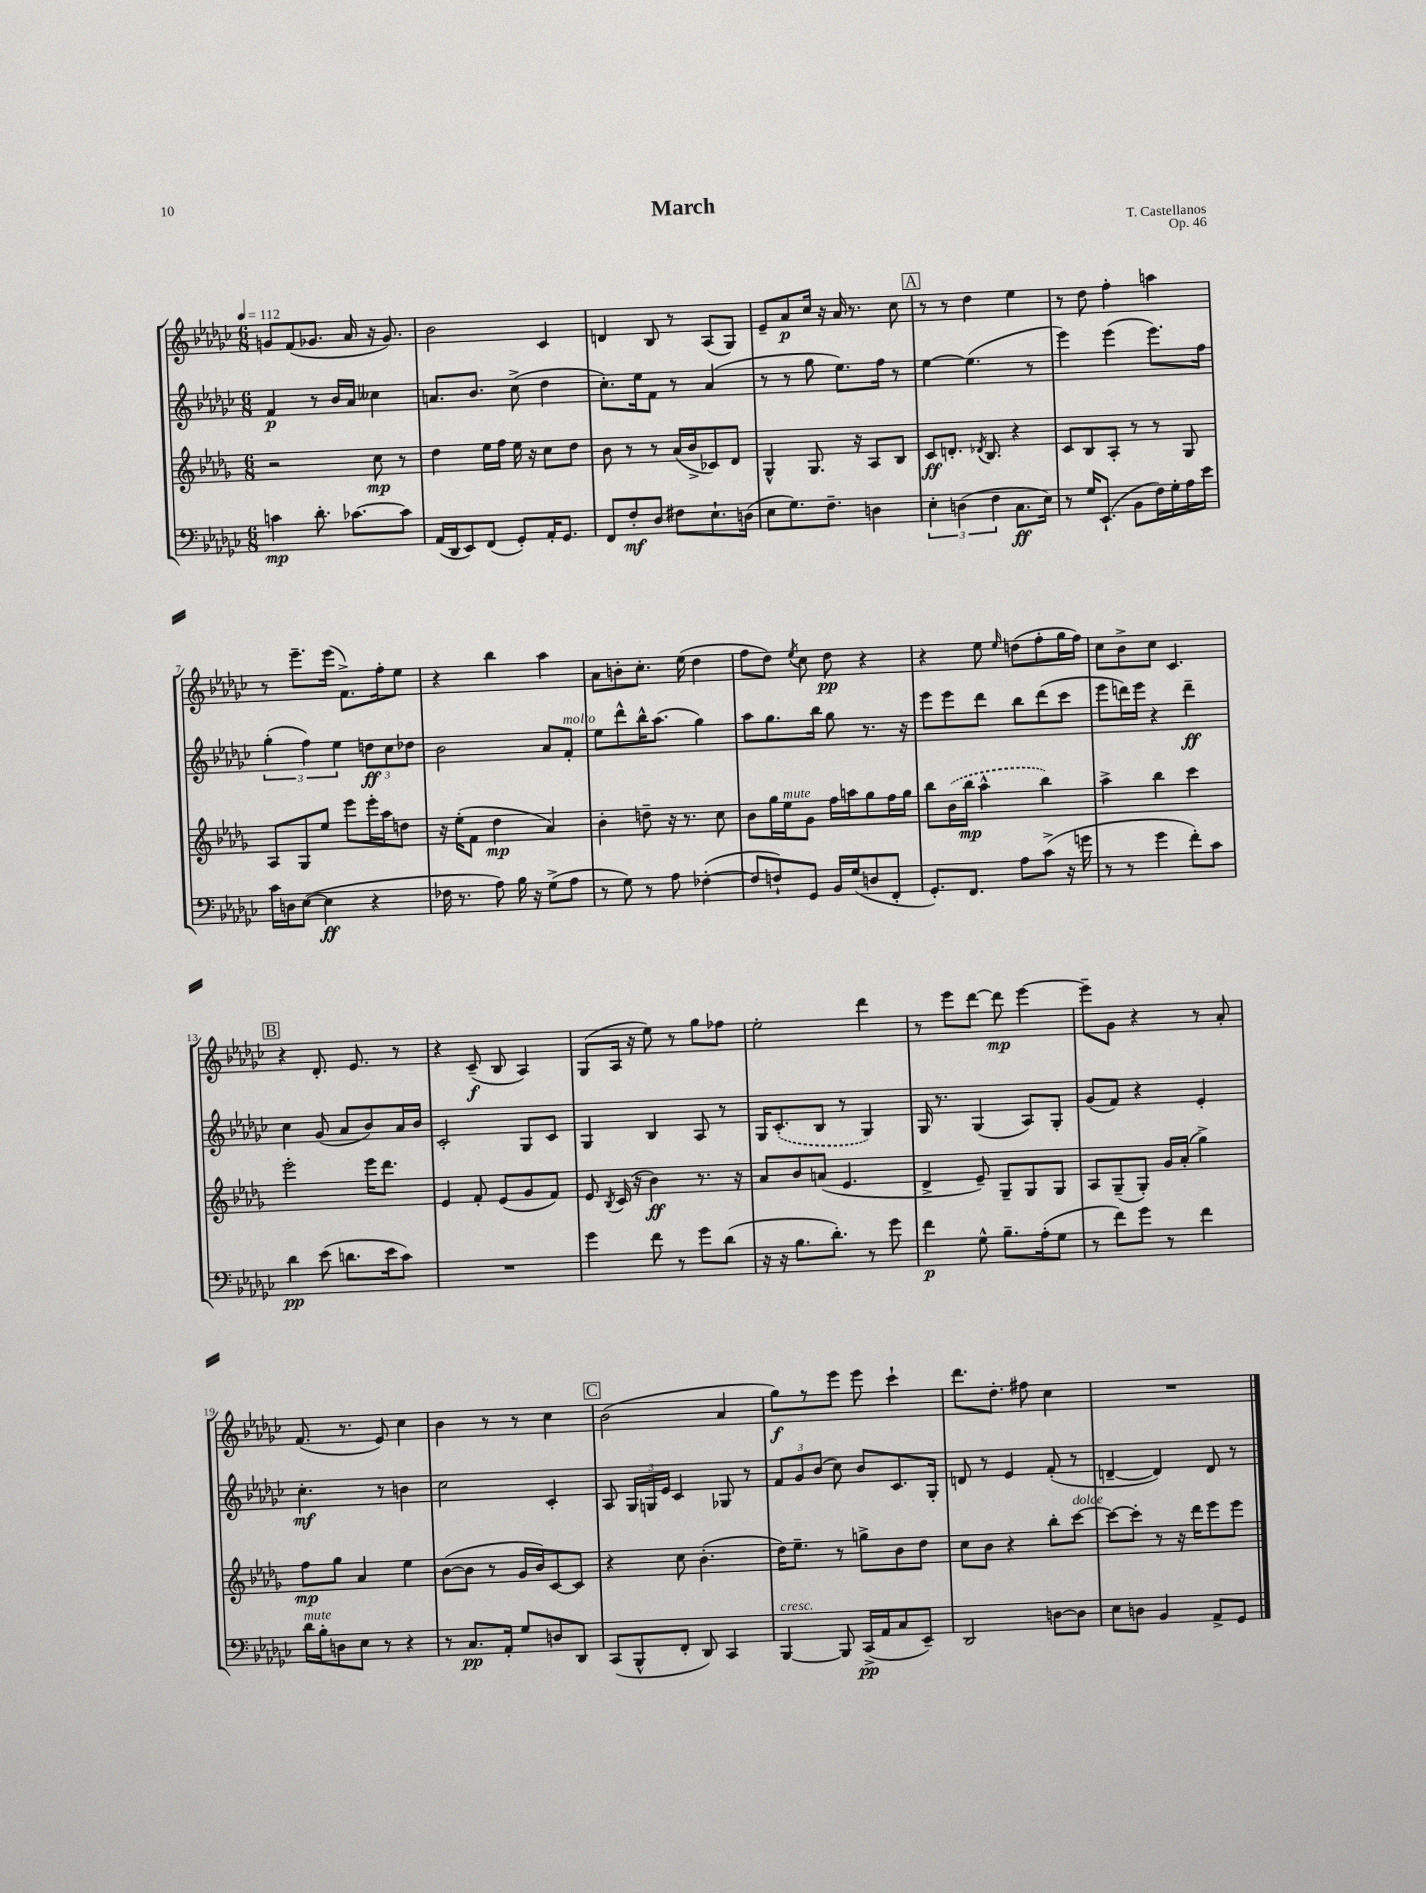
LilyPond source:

\header { title = "March" composer = "T. Castellanos" opus = "Op. 46" }
<<
\new StaffGroup <<
\new Staff = "s0" {
    \clef treble \key ges \major \numericTimeSignature \time 6/8 \tempo 4 = 112
    \autoBeamOff g'8[ f'8( ges'8.] aes'16 r16 ges'8.) |
    bes'2 ces'4 |
    d'4 bes8 r8 aes8[( ges8]) |
    ees'8[-- aes'8\p ces''16] r16 aes'16 r8. ces''8 |
    \mark \markup { \box "A" } r8 r8 des''4 ees''4 |
    r8 des''8 f''4-. a''4 |
    r8 ees'''8.[-- ees'''16]( f'8.[->) f''16-. ees''8] |
    r4 bes''4 aes''4 |
    aes'8[ b'8-. ces''8.]-. ees''16( des''4 |
    f''8[ des''8]) \acciaccatura { ees''8 } ces''8 des''8\pp r4 |
    r4 ees''8 \grace { ees''16 } d''8[( f''8-. ges''16 f''16]) |
    ces''8[ bes'8-> ces''8] ces'4. |
    \mark \markup { \box "B" } r4 des'8.-. ees'8. r8 |
    r4 ces'8--\f( bes8 aes4) |
    ges8[( aes16] r16 ees''8) r8 ges''8[ fes''8] |
    ees''2-. des'''4 |
    r8 ees'''8[ des'''8]~ des'''8\mp ees'''4~ |
    ees'''8[-- ges'8] r4 r8 aes'8-. |
    f'8.( r8. ees'8) ces''4 |
    bes'4 r8 r8 ces''4 |
    \mark \markup { \box "C" } bes'2( aes'4 |
    ges''8[\f) r8 ees'''8] ees'''8 ces'''4-! |
    des'''8.[ des''8.]-. fis''8 ces''4 |
    R2. \bar "|." |
}
\new Staff = "s1" {
    \clef treble \key ges \major \numericTimeSignature \time 6/8
    \autoBeamOff f'4\p r8 bes'16[ aes'16] ceses''4 |
    a'8.[ bes'8.] ces''8->( des''4 |
    ces''8.[-.) ees''16 f'8] r8 aes'4( |
    r8 r8 ges''8 ees''8.[) f''16] r8 |
    \mark \markup { \box "A" } ees''4~ ees''4.( r8 |
    ees'''4) ees'''4( ees'''8.[) f''16] |
    \tuplet 3/2 { ges''4-.( f''4) ees''4 } \tuplet 3/2 { d''8[\ff ces''8 des''8] } |
    bes'2 aes'8[ f'8]-.^\markup { \italic "molto" } |
    ees''8[ des'''8-^ bes''16-^ aes''8.]( ges''4) |
    aes''8[ ges''8. bes''16] ges''8 r8. r16 |
    ees'''8[ ees'''8 des'''8] bes''8[ des'''8( ces'''8] |
    ees'''8[ d'''16) ees'''16] r4 d'''4--\ff |
    \mark \markup { \box "B" } ces''4 ges'8( aes'8[ bes'8) aes'16 bes'16] |
    ces'2-. ges8[ ces'8] |
    ges4 bes4 aes8 r8 |
    ges16[ \once \slurDashed ces'8.-.( bes8] r8 ges4) |
    ges16 r8. ges4( aes8[) ges8]-. |
    ges'8[( f'8]) r4 ees'4-. |
    ces''4.-.\mf r8 b'4 |
    ces''2 ces'4-. |
    \mark \markup { \box "C" } aes8 \tuplet 3/2 { ges16[ g16 ees'16] } ces'4 ges8 r8 |
    \tuplet 3/2 { f'8[ ges'8 bes'8]( } ces''8) bes'8[ ces'8. ges16]-. |
    d'8 r8 ees'4 f'8-.( r8 |
    d'4~-- d'4) d'8 r8 \bar "|." |
}
\new Staff = "s2" {
    \clef treble \key des \major \numericTimeSignature \time 6/8
    \autoBeamOff r2 c''8\mp r8 |
    des''4 ees''16[ f''16] ees''16 r16 c''8[ des''8] |
    bes'8 r8 r8 aes'16[( bes'16-> ces'8) des'8] |
    ges4-^ ges8. r16 aes8[ bes8] |
    \mark \markup { \box "A" } c'8[\ff d'8.]-. \acciaccatura { des'8 } bes8. r4 |
    c'8[ bes8 aes8]-. r8 r8 ges8 |
    aes8[ ges8 ees''8] ees'''8[ ees'''16-. aes''16 d''8] |
    r16 ees''16[-.( f'8] des''4\mp aes'4) |
    bes'4-. d''8-- r16 r8. c''8 |
    bes'8[ ges''16 ees''16^\markup { \italic "mute" } ges'8] f''16[ a''16 ges''8 f''16 ges''16] |
    bes''8[ \once \slurDashed bes'16( bes''16]\mp aes''4-^ bes''4) |
    aes''4-> bes''4 c'''4 |
    \mark \markup { \box "B" } ees'''2-. ees'''16[ des'''8.] |
    ees'4 f'8-. ees'8[( ges'8 f'8]) |
    ees'8 \acciaccatura { bes8 } c'16( r16 bes'4\ff) r8. r16 |
    aes'8[ bes'8 a'8]( ees'4. |
    des'4-> ees'8--) ges8[-- ges8 ges8] |
    aes8[ ges8--( ges8]-.) ges'16[ aes'16]-.( ges''4->) |
    f''8[\mp ges''8] aes'4 ees''4 |
    bes'8[~( bes'8] r8 ges'16[ bes'16) c'8~ c'8] |
    \mark \markup { \box "C" } r4 c''8 bes'4.-.( |
    des''16[) ees''8.]-- r8 g''8[-> bes'8 des''8] |
    c''8[ bes'8] r4 bes''8[-. c'''8]~^\markup { \italic "dolce" } |
    c'''8[~ c'''8]-. r8 r16 des'''16[ ees'''8 ees'''8] \bar "|." |
}
\new Staff = "s3" {
    \clef bass \key ges \major \numericTimeSignature \time 6/8
    \autoBeamOff c'4\mp des'8.-. ces'8.[~ ces'8] |
    aes,16[( des,16 ees,8) f,8]( ges,8[-.) aes,16-. ges,8.] |
    f,8[ f8-.\mf des8] fis8[ ees8.-! d16]( |
    ees8[ ges8.) f8.]-- d4 |
    \mark \markup { \box "A" } \tuplet 3/2 { ees4-. d4( f4 } ces8.[\ff ees16]) |
    r8 ges16[ ees,8.]-!( bes,8[ f16) ges16-. aes16 ees'16] |
    ces'16[ d16 ees8]~( ees4\ff r4 |
    fes16 r8. aes8) bes16 r16 ges8[->( aes8] |
    r8 ges8) r8 aes8 fes4~-.( |
    fes8[ f8-!) ges,8] bes,16[ ges16( d8 f,8]-. |
    ges,8.[-.) f,8.] aes8[ ces'8]->( r16 g'16 |
    r8 r8 ges'4 f'8[-.) ces'8] |
    \mark \markup { \box "B" } des'4\pp ees'8( d'8.[ ees'16 ces'8]) |
    R2. |
    ges'4 f'8 r8 ges'8[ des'8]( |
    r16 r16 bes8.[ des'8.]-.) r8 ges'8 |
    f'4\p ges8-^ bes8.[-- aes16-.( ges8] |
    r8 f'8[) ges'8] r8 f'4 |
    des'16[^\markup { \italic "mute" } bes16-. d8 ees8] r8 r4 |
    r8 ces8.[\pp aes,16]-. ges8[ d8 des,8] |
    \mark \markup { \box "C" } ces,8[( bes,,8-^ f,8]-. des,8) ces,4 |
    bes,,4~^\markup { \italic "cresc." } bes,,8 ces,16[->\pp( aes,16 ces8 ees,8]--) |
    des,2 d8[~ d8] |
    ees8[ d8] bes,4 aes,8[-> ges,8] \bar "|." |
}
>>
>>
